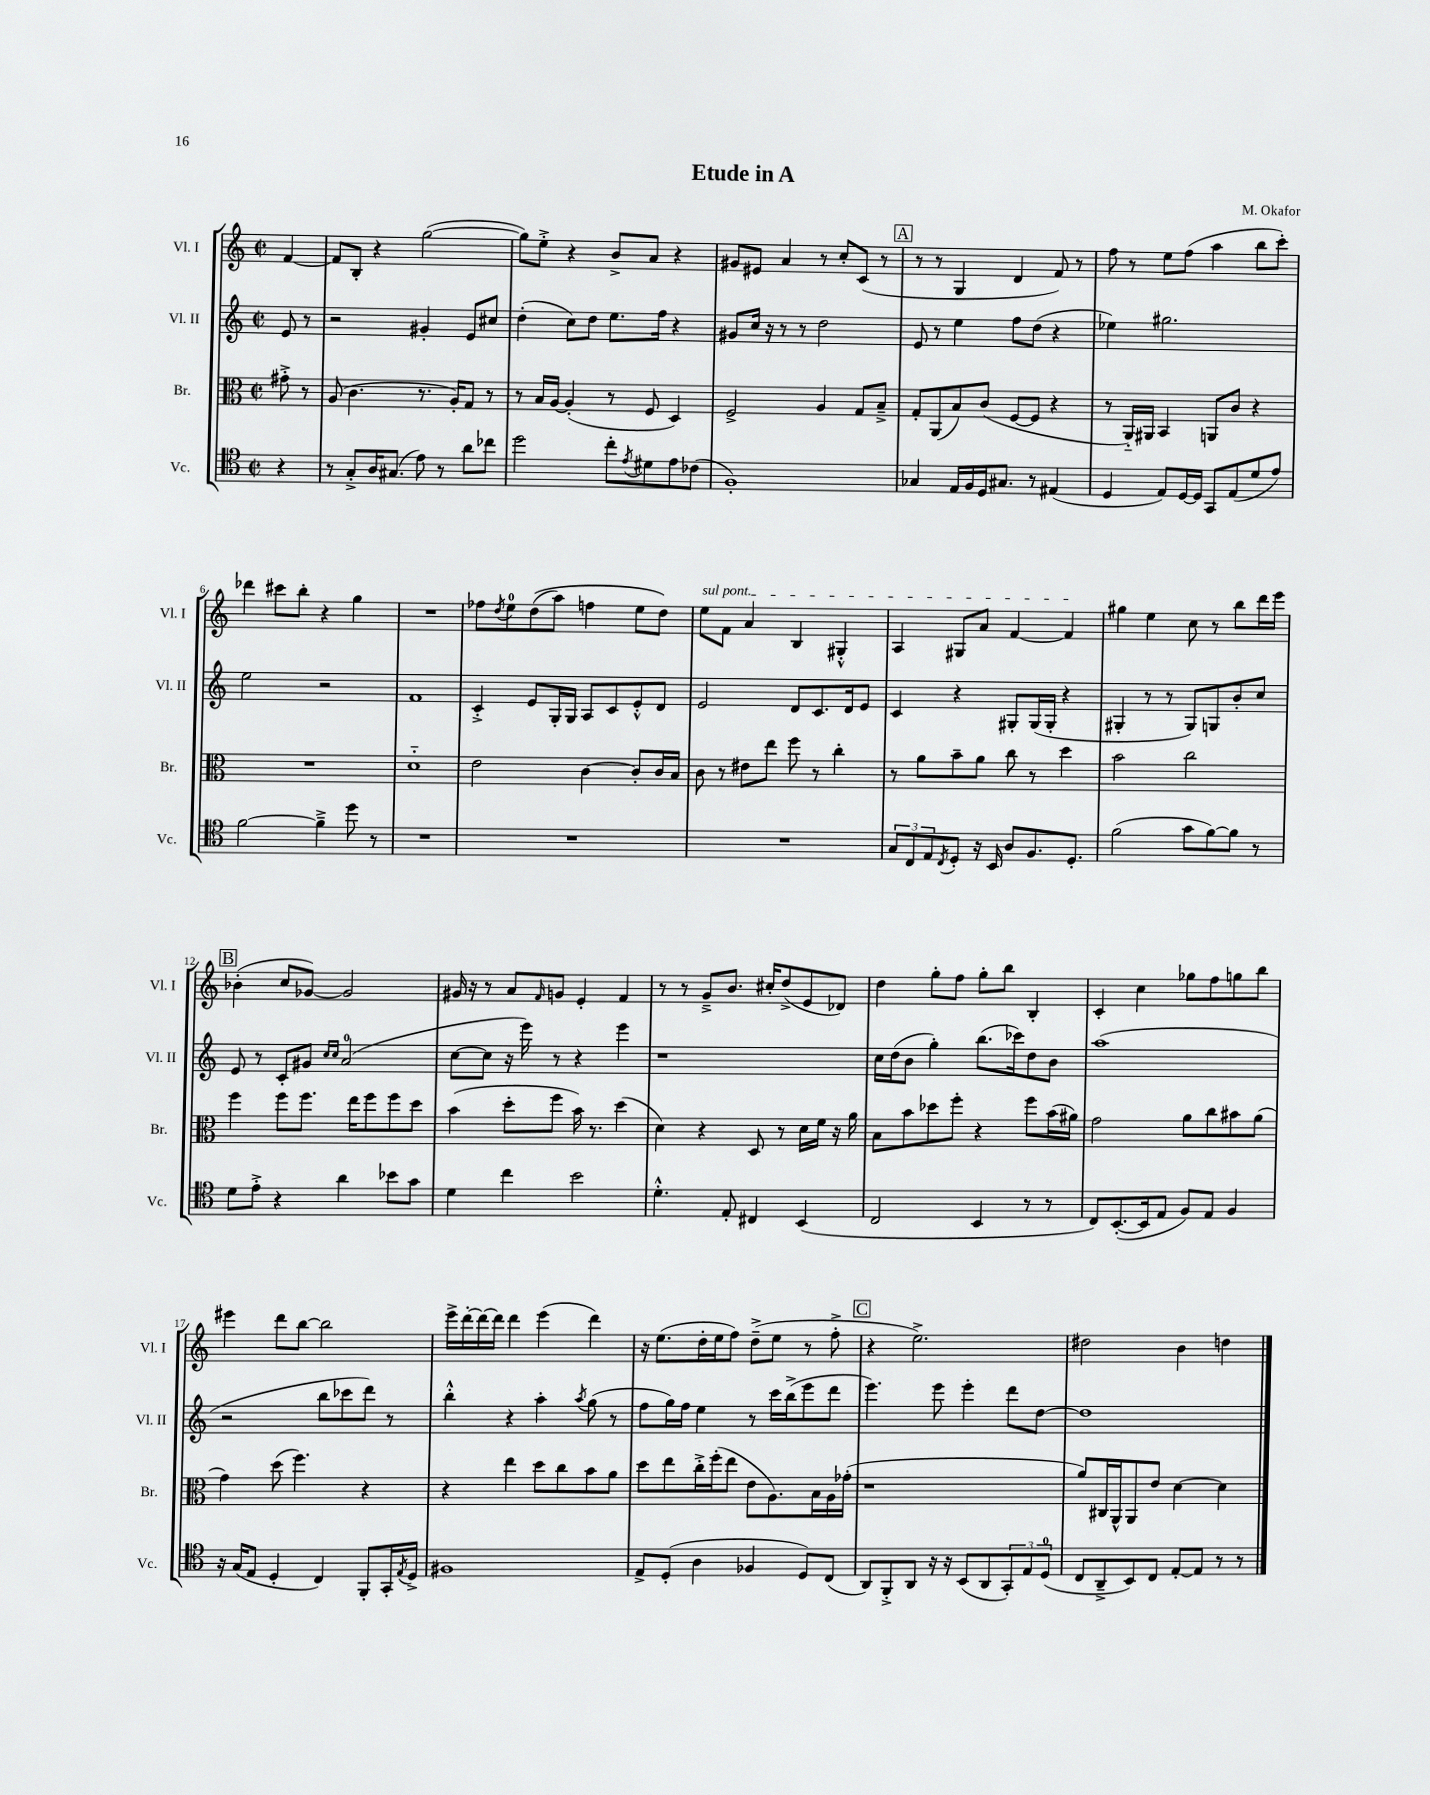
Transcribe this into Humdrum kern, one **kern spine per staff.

**kern	**kern	**kern	**kern
*part4	*part3	*part2	*part1
*staff4	*staff3	*staff2	*staff1
*I"Vc.	*I"Br.	*I"Vl. II	*I"Vl. I
*I'Vc.	*I'Br.	*I'Vl. II	*I'Vl. I
*clefC4	*clefC3	*clefG2	*clefG2
*k[]	*k[]	*k[]	*k[]
*M2/2	*M2/2	*M2/2	*M2/2
*met(c|)	*met(c|)	*met(c|)	*met(c|)
=	=	=	=
4r	8g#X'^\	8e/	[4f/
.	8r	8r	.
=1	=1	=1	=1
8r	(8A/	2r	8f/L]
8G'^/L	4.c\	.	8B'/J
16A/K	.	.	4r
(8.G#X/J	.	.	.
8e\)	8.r	4g#X'/	([2gg\
8r	.	.	.
.	16A'/KL)	.	.
8a\L	8G/J	8e/L	.
8cc-X\J	8r	8cc#X/J	.
=2	=2	=2	=2
2dd\	8r	(4dd'\	8gg\L])
.	16B/LL	.	8ee'^\J
.	[16A/JJ	.	.
.	(4A'/]	8cc\L)	4r
.	.	8dd\J	.
8cc'\L	8r	8.ee\L	8b^/L
8qe/	.	.	.
8d#X\	8F/	.	8a/J
.	.	16ff\Jk	.
8e\	4D/)	4r	4r
(8c-X\J	.	.	.
=3	=3	=3	=3
1F')	2F^/	8g#X/L	8g#X/L
.	.	16cc/Jk	8e#X/J
.	.	16r	.
.	.	8r	4a/
.	.	8r	.
.	4A/	2dd\	8r
.	.	.	8cc'/L
.	8G/L	.	(8c/J
.	8B~^/J	.	8r
!!LO:REH:place=s1:t=A
=4	=4	=4	=4
4G-X/	8G'/L	8e/	8r
.	(8AA/	8r	8r
16E/LL	8B/)	4ee\	4G/
16F/	.	.	.
16D/J	(8c/J	.	.
8.G#X/J	.	.	.
.	[8F/L	8ff\L	4d/
8r	8F/J]	(8dd\J	.
(4E#X/	4r	4r	8f/)
.	.	.	8r
=5	=5	=5	=5
4D/	8r	4ee-X\)	8ff\
.	16AA/LL)	.	8r
.	16AA#X/JJ	.	.
8E/L)	4BB/	2.gg#X\	8ee\L
[16D/L	.	.	(8ff\J
16D/JJ]	.	.	.
8GG/L	8AAn/L	.	4aa\
(8E/	8c/J	.	.
8d/	4r	.	8bb\L
8e/J)	.	.	8ccc'\J)
!!LO:LB:g=z
=6	=6	=6	=6
[2f\	1r	2ee\	4ddd-X\
.	.	.	8ccc#X\L
.	.	.	8bb'\J
4f~^\]	.	2r	4r
8dd\	.	.	4gg\
8r	.	.	.
=7	=7	=7	=7
1r	1d	1f	1r
=8	=8	=8	=8
1r	2e\	4c'^/	8ff-X\L
.	.	.	8qdd/
.	.	.	8ee\
.	.	8e/L	((8dd\
.	.	16G'/L	8aa\J)
.	.	16G/JJ	.
.	[4c\	8A/L	4ffn\
.	.	8c/	.
.	8c'/L]	8e'^^/	8ee\L
.	16c/L	8d/J	8dd\J)
.	16B/JJ	.	.
=9	=9	=9	=9
!	!	!	!LO:TX:a:i:t=sul pont.
1r	8c\	2e/	8ee\L
.	8r	.	8f\J
.	8e#X\L	.	4a/
.	8ee\J	.	.
.	8ff\	8d/L	4B/
.	8r	8.c/	.
.	4cc'\	.	4G#X'^^/
.	.	16d/k	.
.	.	8e/J	.
=10	=10	=10	=10
12G/L	8r	4c/	4A/
12C/	.	.	.
.	8a\L	.	.
12E/	.	.	.
8qC/	.	.	.
8D'/J	8b~\	4r	8G#X/L
16r	8a\J	.	8a/J
16BB/	.	.	.
8A/L	8cc\	8G#X'/L	[4f/
8.F/	8r	(16G#/L	.
.	.	16G#'/JJ	.
.	4dd\	4r	4f/]
8.D'/J	.	.	.
=11	=11	=11	=11
(2f\	2b\	4G#X'/	4gg#X\
.	.	8r	4ee\
.	.	8r	.
8g\L	2cc\	8G#/L)	8cc\
[8f\)	.	8Gn/	8r
8f\J]	.	8b'/	8bb\L
8r	.	8cc/J	16ddd\L
.	.	.	16eee\JJ
!!LO:LB:g=z
!!LO:REH:place=s1:t=B
=12	=12	=12	=12
8d\L	4ff\	8e/	(4b-X'\
8e'^\J	.	8r	.
4r	8ff\L	8c'/L	8cc/L
.	8.ff\J	8g#X/J	[8g-X/J)
.	.	16qqcc/LL	.
.	.	16qqcc/JJ	.
4a\	.	(2a/	2g-/]
.	16ee\KL	.	.
.	8ff\	.	.
8b-X\L	8ff\	.	.
8g\J	8dd\J	.	.
=13	=13	=13	=13
4d\	(4b\	[8cc\L	16g#X/
.	.	.	16r
.	.	8cc\J]	8r
4cc\	8dd'\L	16r	8a/L
.	.	16eee\)	.
.	.	.	16qqf/
.	8ff\J	8r	8gn/J
2b\	16b\)	4r	4e'/
.	8.r	.	.
.	(4dd\	4eee\	4f/
=14	=14	=14	=14
4.d'^^\	4d\)	1r	8r
.	.	.	8r
.	4r	.	8g~^/L
8E'/	.	.	8.b/J
4C#X/	8D/	.	.
.	.	.	16cc#X'/KL
.	8r	.	(8dd^/
(4BB/	16d\LL	.	8e/
.	16f\JJ	.	.
.	16r	.	8d-X/J)
.	16a\	.	.
=15	=15	=15	=15
2C/	8B\L	16cc\LL	4dd\
.	.	(16dd\J	.
.	8b\	8b\J	.
.	8dd-X\	4gg'\)	8gg'\L
.	8ff'\J	.	8ff\J
4BB/	4r	(8.bb\L	8gg'\L
.	.	.	8bb\J
.	.	16ccc-X\k)	.
8r	8ff\L	8dd\	4B'/
8r	(16b\L	8b\J	.
.	16a#X\JJ)	.	.
=16	=16	=16	=16
8C/L)	2g\	(1aa	4c'/
([8.BB'/	.	.	.
.	.	.	4cc\
16BB/k]	.	.	.
8E/J	.	.	.
8F/L)	8a\L	.	8gg-X\L
8E/J	8cc\	.	8ff\
4F/	8b#X\	.	8ggn\
.	(8a\J	.	8bb\J
!!LO:LB:g=z
=17	=17	=17	=17
16r	4g\)	2r	4eee#X\
(16G/KL	.	.	.
8E/J	.	.	.
4D'/	(8dd\	.	8ddd\L
.	4.ff\)	.	[8bb\J
4C/)	.	8bb\L	2bb\]
.	.	8ccc-X\	.
8FF'/L	4r	8ddd\J)	.
16GG'/L	.	8r	.
8qE/	.	.	.
16D^/JJ	.	.	.
=18	=18	=18	=18
1F#X	4r	4bb'^^\	16eee^\LL
.	.	.	[16ddd'\
.	.	.	16ddd\_
.	.	.	16ddd\JJ]
.	4ee\	4r	4ddd\
.	8dd\L	4aa'\	(4eee\
.	8cc\	.	.
.	.	8qaa/	.
.	8b\	(8gg\	4ddd\)
.	8a\J	8r	.
=19	=19	=19	=19
8E^/L	8dd\L	8ff\L	16r
.	.	.	(8.ee\L
(8D'/J	8ee\	16gg\L)	.
.	.	16ff\JJ	.
4A\	16cc'^\L	4ee\	16dd'\L
.	(16ff'\J	.	16ee\J
.	8ee\J	.	8ff\J)
4F-X/	8e\L	8r	(8dd~^\L
.	8.A\)	16ccc\LL	8ee\J
.	.	(16bb^\J	.
8D/L)	.	8eee\	8r
.	16B\L	.	.
(8C/J	16A\	8ddd\J	8ff'^\
.	(16g-X'\JJ	.	.
!!LO:REH:place=s1:t=C
=20	=20	=20	=20
8AA/L)	1r	4.eee\)	4r
8FF'^/	.	.	.
8AA/J	.	.	2.ee^\)
16r	.	8eee\	.
16r	.	.	.
(8BB/L	.	4eee'\	.
8AA/	.	.	.
12GG'/)	.	8ddd\L	.
12E/	.	.	.
.	.	[8dd\J	.
(12D/J	.	.	.
=21	=21	=21	=21
8C/L	8a/L)	1dd]	2dd#X\
8AA~^/	16C#X/L	.	.
.	16AA^^/J	.	.
8BB/)	8AA/	.	.
8C/J	8e/J	.	.
[8E'/L	[4d\	.	4b\
8E/J]	.	.	.
8r	4d\]	.	4ddn\
8r	.	.	.
==	==	==	==
*-	*-	*-	*-
